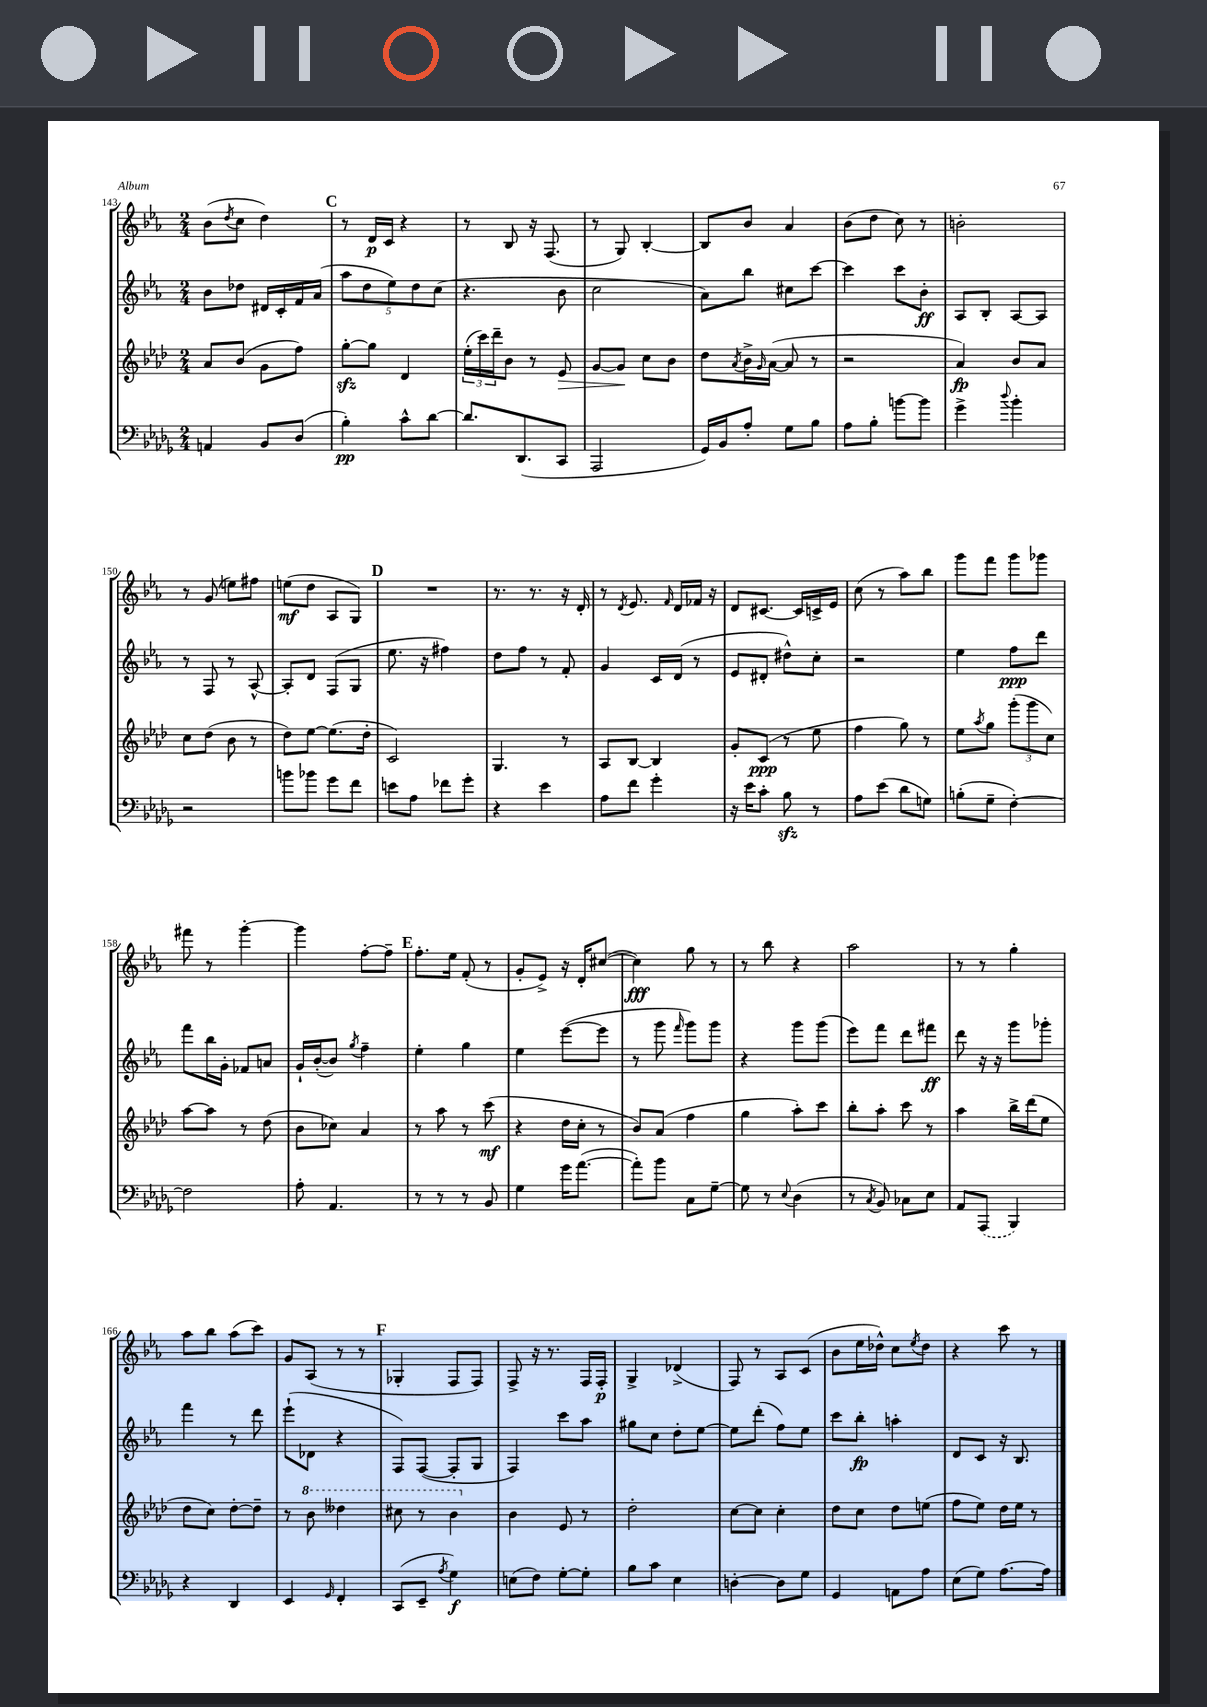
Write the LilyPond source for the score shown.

<<
\new StaffGroup <<
\new Staff = "s0" {
    \clef treble \key ees \major \numericTimeSignature \time 2/4
    bes'8( \acciaccatura { d''8 } c''8 d''4) |
    \mark \markup { \bold "C" } r8 d'16\p c'16 r4 |
    r8 bes8 r16 f8.( |
    r8 g8) bes4~-. |
    bes8 bes'8 aes'4 |
    bes'8( d''8 c''8) r8 |
    b'2-. |
    r8 g'8( e''8) fis''8 |
    e''8\mf( d''8 aes8 g8) |
    \mark \markup { \bold "D" } R2 |
    r8. r8. r16 d'16-. |
    r8 \acciaccatura { d'8 } ees'8. \grace { f'16 } d'16 fes'16 r16 |
    d'8 cis'8.~ cis'16 c'16-> ees'16 |
    c''8( r8 aes''8) bes''8 |
    g'''8 f'''8 g'''8 ges'''8 |
    fis'''8 r8 g'''4~-. |
    g'''4 f''8~-. f''8-- |
    \mark \markup { \bold "E" } f''8.-. ees''16 f'8-.( r8 |
    g'8-. ees'8->) r16 d'16-. cis''8~( |
    cis''4\fff) g''8 r8 |
    r8 bes''8 r4 |
    aes''2 |
    r8 r8 g''4-. |
    aes''8 bes''8 aes''8( c'''8) |
    g'8 aes8( r8 r8 |
    \mark \markup { \bold "F" } ges4-. f8 f8) |
    f8-> r16 r8. f16 f16-.\p |
    g4-> des'4->( |
    f8) r8 aes8 c'8( |
    bes'8 ees''16 des''16-^) c''8 \acciaccatura { ees''8 } des''8 |
    r4 c'''8 r8 \bar "|." |
}
\new Staff = "s1" {
    \clef treble \key ees \major \numericTimeSignature \time 2/4
    bes'8 des''8 dis'16 c'16-. f'16 aes'16( |
    \mark \markup { \bold "C" } \tuplet 5/4 { aes''8 d''8 ees''8) d''8 c''8( } |
    r4. bes'8 |
    c''2 |
    aes'8) bes''8 cis''8 c'''8~ |
    c'''4 c'''8 bes'8-.\ff |
    aes8 bes8-. aes8~ aes8 |
    r8 f8 r8 aes8~-^ |
    aes8-. d'8 f8( g8 |
    \mark \markup { \bold "D" } ees''8. r16 fis''4) |
    d''8 f''8 r8 f'8-. |
    g'4 c'16 d'16( r8 |
    ees'8 dis'8-. dis''8-^) c''8-. |
    r2 |
    ees''4 f''8\ppp d'''8 |
    f'''8 bes''16 g'16-. fes'8 a'8 |
    g'16-! bes'16~-.( bes'8) \acciaccatura { g''8 } f''4-- |
    \mark \markup { \bold "E" } ees''4-. g''4 |
    ees''4 ees'''8~( ees'''8 |
    r8 g'''8 \grace { f'''16 } g'''8) g'''8 |
    r4 g'''8 g'''8( |
    ees'''8) f'''8 d'''8 fis'''8\ff |
    d'''8 r16 r16 g'''8 ges'''8-. |
    f'''4 r8 d'''8 |
    ees'''8-!( des'8 r4 |
    \mark \markup { \bold "F" } f8) f8~( f8-. g8 |
    f4) c'''8 aes''8 |
    gis''8 c''8 d''8-. ees''8~ |
    ees''8 d'''8-.( f''8) ees''8 |
    c'''8 bes''8-.\fp a''4-. |
    d'8 c'8 r16 bes8. \bar "|." |
}
\new Staff = "s2" {
    \clef treble \key aes \major \numericTimeSignature \time 2/4
    aes'8 bes'8( g'8 f''8) |
    \mark \markup { \bold "C" } g''8~-.\sfz g''8 des'4 |
    \tuplet 3/2 { ees''16-.( c'''16) des'''16-- } bes'8 r8 ees'8\> |
    g'8~ g'8\! c''8 bes'8 |
    des''8 \acciaccatura { aes'8 } bes'16-> \grace { g'16 } aes'16~( aes'8 r8 |
    r2 |
    aes'4\fp) bes'8 aes'8 |
    c''8 des''8( bes'8 r8 |
    des''8) ees''8~ ees''8.( des''16-. |
    \mark \markup { \bold "D" } c'2) |
    g4. r8 |
    aes8 bes8~ bes4 |
    g'8-. c'8\ppp( r8 ees''8 |
    f''4 g''8) r8 |
    ees''8 \acciaccatura { aes''8 } g''8 \tuplet 3/2 { g'''8-.( g'''8 c''8) } |
    aes''8~ aes''8 r8 des''8( |
    bes'8 ces''8) aes'4 |
    \mark \markup { \bold "E" } r8 aes''8 r8 c'''8\mf( |
    r4 des''16 c''16-. r8 |
    bes'8) aes'8( f''4 |
    g''4 aes''8-.) c'''8 |
    bes''8-. aes''8-. c'''8 r8 |
    aes''4 bes''16-> des'''16( ees''8 |
    des''8 c''8) des''8~-. des''8-- |
    r8 \ottava #1 bes''8 deses'''4 |
    \mark \markup { \bold "F" } cis'''8 r8 bes''4 \ottava #0 |
    bes'4 ees'8 r8 |
    des''2-. |
    c''8~ c''8 c''4-. |
    des''8 c''8 des''8 e''8( |
    f''8 ees''8) des''16 ees''16 r8 \bar "|." |
}
\new Staff = "s3" {
    \clef bass \key des \major \numericTimeSignature \time 2/4
    a,4 bes,8 des8( |
    \mark \markup { \bold "C" } bes4-.\pp) c'8-^ des'8~ |
    des'8. des,8.( c,8 |
    aes,,2 |
    ges,16) bes,16 aes8-. ges8 bes8 |
    aes8 bes8-. b'8~ b'8 |
    ges'4-> \appoggiatura { des''8 } bes'4-. |
    r2 |
    b'8 bes'8 ges'8 f'8 |
    \mark \markup { \bold "D" } e'8 aes8 fes'8 ges'8-. |
    r4 ees'4 |
    aes8 f'8 ges'4-. |
    r16 ees'16 c'8-. bes8\sfz r8 |
    aes8 ees'8( des'8 g8) |
    b8-.( ges8-- f4~-.) |
    f2 |
    aes8-. aes,4. |
    \mark \markup { \bold "E" } r8 r8 r8 bes,8 |
    ges4 ges'16 aes'8.~( |
    aes'8-.) bes'8 c8 ges8~-- |
    ges8 r8 \appoggiatura { ees8 } des4( |
    r8 \acciaccatura { c8 } bes,8) ces8 ees8 |
    aes,8 \once \slurDashed aes,,8( bes,,4) |
    r4 des,4 |
    ees,4 \grace { ges,16 } f,4-. |
    \mark \markup { \bold "F" } c,8( ees,8-- \acciaccatura { aes8 } ges4\f) |
    e8( f8) ges8~-. ges8-. |
    bes8 c'8 ees4 |
    d4~-. d8 ges8 |
    ges,4 a,8 aes8 |
    ees8( ges8) aes8.~ aes16 \bar "|." |
}
>>
>>
\layout { \context { \Score currentBarNumber = #143 } }
